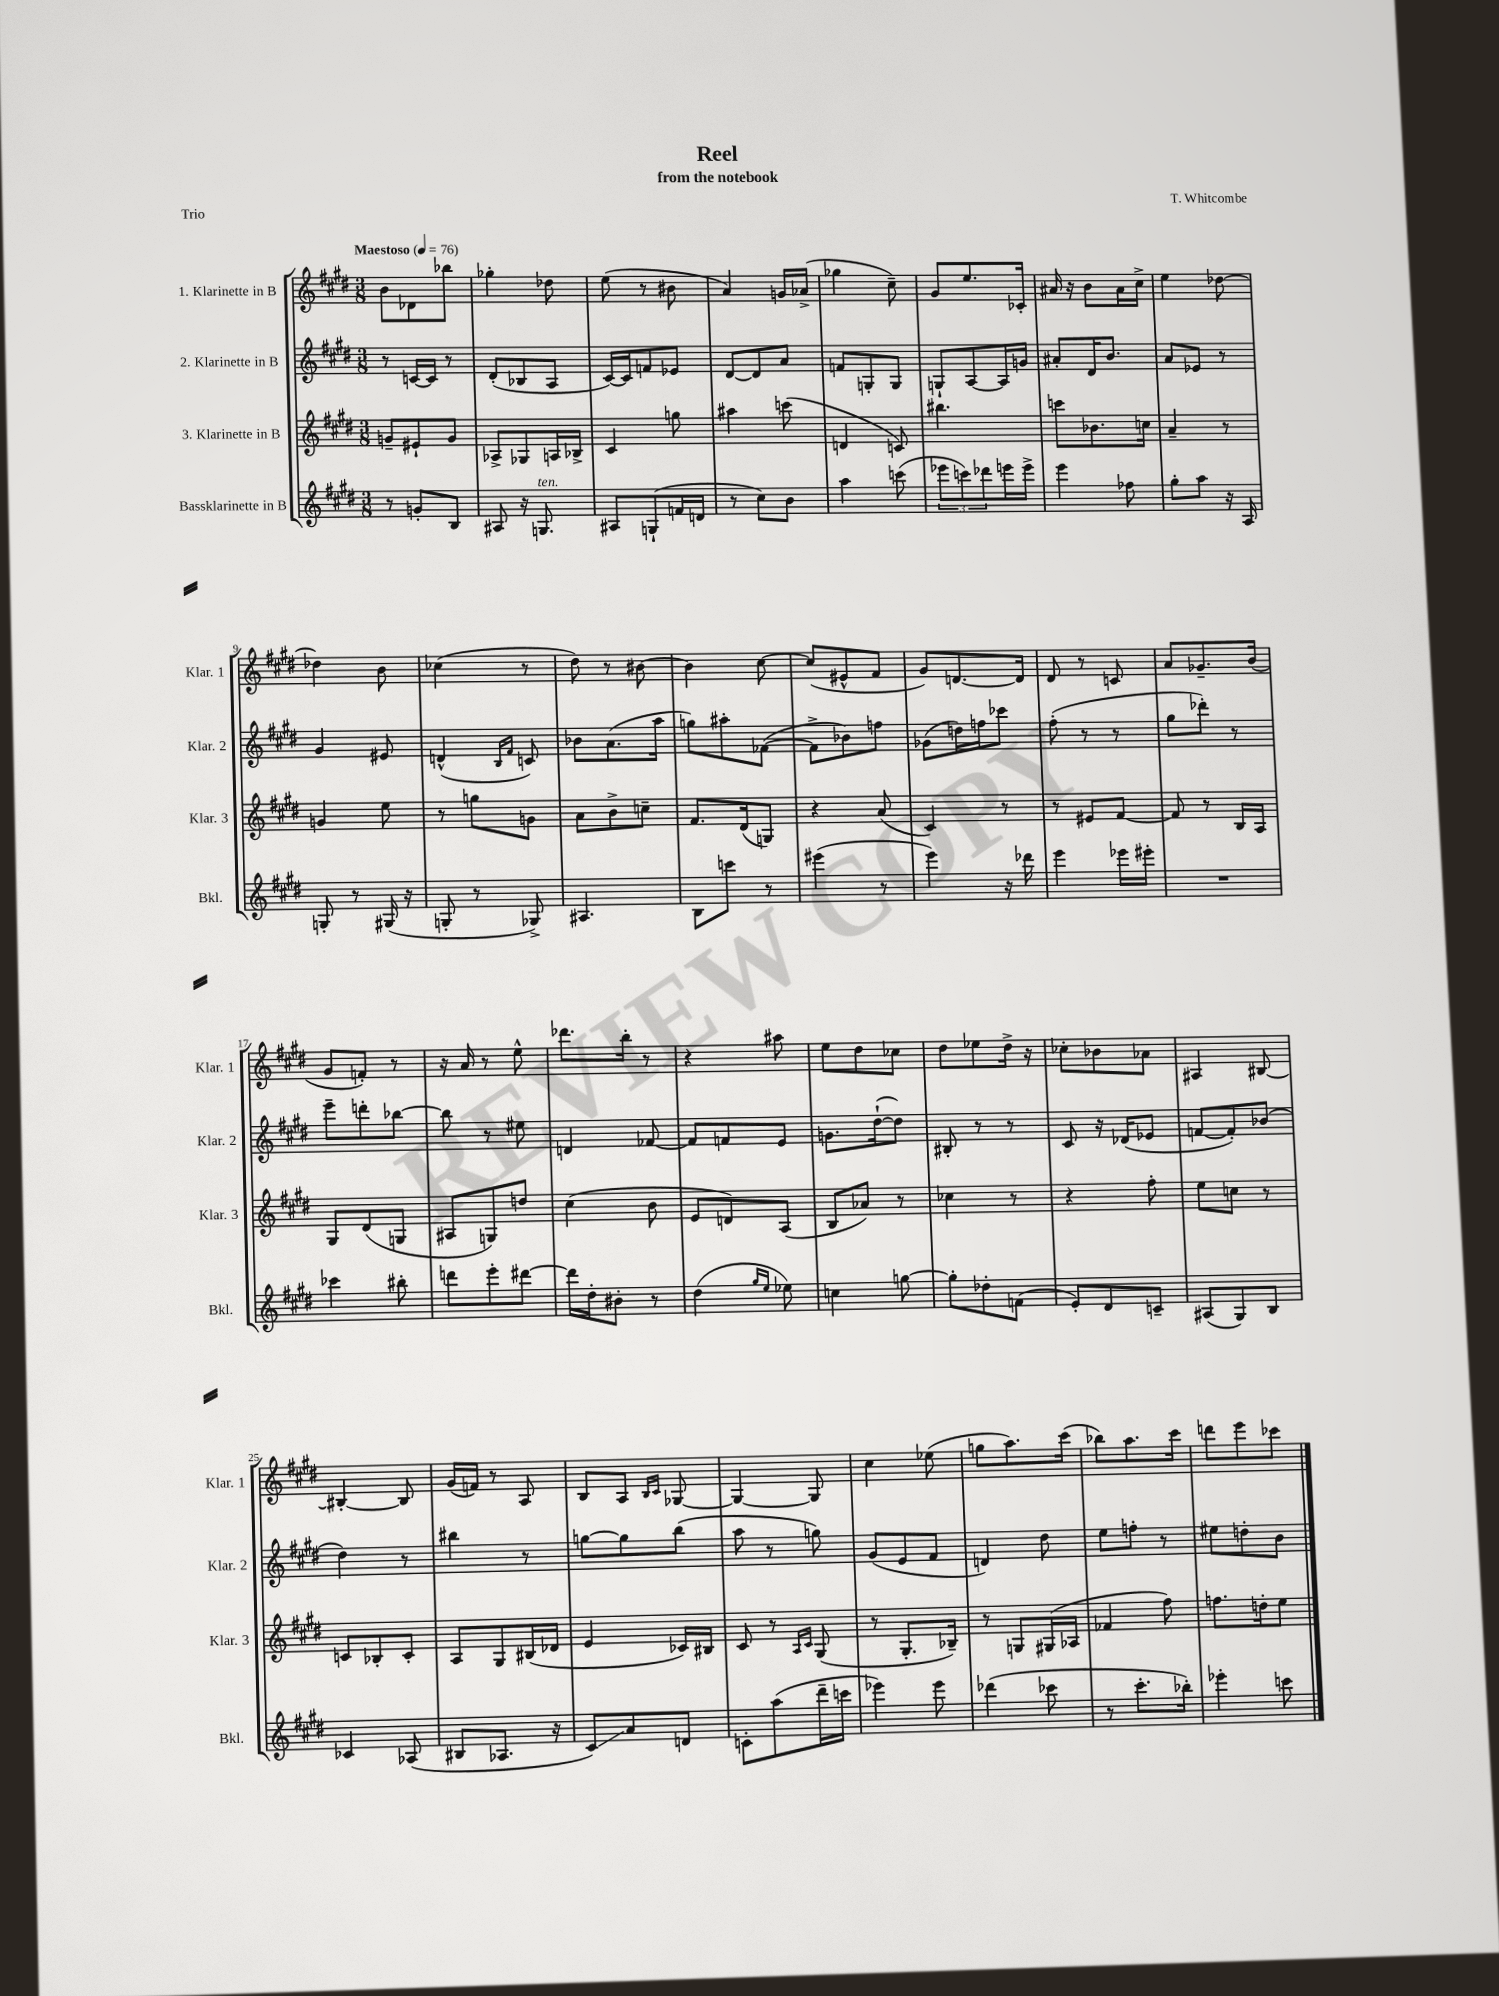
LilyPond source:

\header { title = "Reel" composer = "T. Whitcombe" subtitle = "from the notebook" piece = "Trio" }
<<
\new StaffGroup <<
\new Staff = "s0" \with { instrumentName = "1. Klarinette in B" shortInstrumentName = "Klar. 1" } {
    \clef treble \key e \major \numericTimeSignature \time 3/8 \tempo "Maestoso" 4 = 76
    b'8 des'8 bes''8 |
    ges''4-. des''8 |
    e''8( r8 bis'8 |
    a'4) g'16 aes'16->( |
    ges''4 cis''8--) |
    gis'8 e''8. ces'16-. |
    ais'16 r16 b'8 ais'16 cis''16-> |
    e''4 des''8~ |
    des''4 b'8 |
    ces''4( r8 |
    dis''8) r8 bis'8~ |
    bis'4 cis''8~ |
    cis''8( eis'8-^ fis'8 |
    gis'8) d'8.~ d'16 |
    dis'8 r8 c'8 |
    a'8 ges'8.-- b'16( |
    gis'8 f'8-.) r8 |
    r16 a'16 r8 e''8-^ |
    des'''8. b''16-. r8 |
    r4 ais''8 |
    e''8 dis''8 ces''8 |
    dis''8 ees''8 dis''16-> r16 |
    ces''8-. bes'8 aes'8 |
    ais4 bis8~ |
    bis4~-. bis8 |
    gis'16( f'16) r8 a8 |
    b8 a8 \grace { b16 cis'16 } ges8~ |
    ges4~ ges8 |
    cis''4 ees''8( |
    g''8 a''8.) cis'''16( |
    bes''8) a''8. cis'''16 |
    d'''8 e'''8 ces'''8 \bar "|." |
}
\new Staff = "s1" \with { instrumentName = "2. Klarinette in B" shortInstrumentName = "Klar. 2" } {
    \clef treble \key e \major \numericTimeSignature \time 3/8
    r8 c'16~ c'16 r8 |
    dis'8-.( bes8 a8 |
    cis'16~) cis'16 f'8 ees'8 |
    dis'8~ dis'8 a'8 |
    f'8 g8-. g8 |
    g8-! a8~ a16 g'16 |
    ais'8-. dis'16 b'8. |
    a'8 ees'8 r8 |
    gis'4 eis'8 |
    d'4-^( \grace { b16 fis'16 } c'8) |
    bes'8 a'8.( a''16 |
    g''8) ais''8-. fes'8~( |
    fes'8-> bes'8) f''8 |
    ges'8( d''16) f''16 ces'''8 |
    fis''8-.( r8 r8 |
    gis''8 des'''8-.) r8 |
    e'''8-- d'''8-. bes''8~ |
    bes''8 r8 eis''8 |
    d'4 fes'8~ |
    fes'8 f'8 e'8 |
    g'8. dis''16~-!( dis''8) |
    bis8-. r8 r8 |
    cis'8 r16 des'16( ees'8 |
    f'8~ f'8-.) bes'8( |
    dis''4) r8 |
    bis''4 r8 |
    g''8~ g''8 b''8( |
    a''8 r8 g''8) |
    gis'8( e'8 fis'8 |
    d'4) dis''8 |
    e''8 f''8-. r8 |
    eis''8 d''8-. b'8 \bar "|." |
}
\new Staff = "s2" \with { instrumentName = "3. Klarinette in B" shortInstrumentName = "Klar. 3" } {
    \clef treble \key e \major \numericTimeSignature \time 3/8
    g'8-- eis'8-! g'8 |
    aes8-> ges8 a16 bes16-> |
    cis'4 g''8 |
    ais''4 c'''8( |
    d'4 c'8) |
    bis''4. |
    c'''8 bes'8. c''16 |
    a'4-- r8 |
    g'4 e''8 |
    r8 g''8 g'8 |
    a'8 b'8-> c''8-- |
    fis'8. dis'16( g8) |
    r4 a'8( |
    cis'4) r8 |
    r8 eis'8 fis'8~ |
    fis'8 r8 b16 a16 |
    gis8 dis'8( g8 |
    ais8 g8) d''8 |
    cis''4( b'8 |
    e'8 d'8) a8( |
    b8 aes'8) r8 |
    ces''4 r8 |
    r4 fis''8-. |
    e''8 c''8 r8 |
    c'8 bes8-. c'8-. |
    a8 gis8 bis16( des'16 |
    e'4 ces'16) bis16 |
    cis'8 r8 \grace { a16 cis'16 } gis8( |
    r8 gis8.-. bes16--) |
    r8 g8 gis16( aes16 |
    fes'4 fis''8) |
    f''8. d''16-. e''8 \bar "|." |
}
\new Staff = "s3" \with { instrumentName = "Bassklarinette in B" shortInstrumentName = "Bkl." } {
    \clef treble \key e \major \numericTimeSignature \time 3/8
    r8 g'8-. b8 |
    ais8 r16 g8.^\markup { \italic "ten." } |
    ais8 g8-!( f'16 d'16 |
    r8 cis''8) b'8 |
    a''4 c'''8( |
    \tuplet 3/2 { ees'''8 c'''8) des'''8 } e'''16 e'''16-> |
    e'''4 fes''8 |
    gis''8-. a''8 r16 a16 |
    g8-. r8 gis16( r16 |
    g8-. r8 ges8->) |
    ais4. |
    b8 c'''8 r8 |
    eis'''4( r8 |
    e'''4) r16 des'''16 |
    e'''4 ees'''16 eis'''16-. |
    R4. |
    ces'''4 bis''8-. |
    d'''8 e'''8-. dis'''8~ |
    dis'''16 dis''16-. bis'8-. r8 |
    dis''4( \grace { gis''16 e''16 } ees''8) |
    c''4 g''8~ |
    g''8-. des''8-. f'8( |
    e'8-.) dis'8 c'8-- |
    ais8( gis8) b8 |
    ces'4 aes8( |
    bis8 aes8. r16 |
    cis'8\glissando) a'8 d'8 |
    c'8-. a''8( dis'''16-- c'''16 |
    ees'''4) ees'''8 |
    des'''4( ces'''8 |
    r8 cis'''8.-. bes''16-.) |
    ees'''4-. c'''8 \bar "|." |
}
>>
>>
